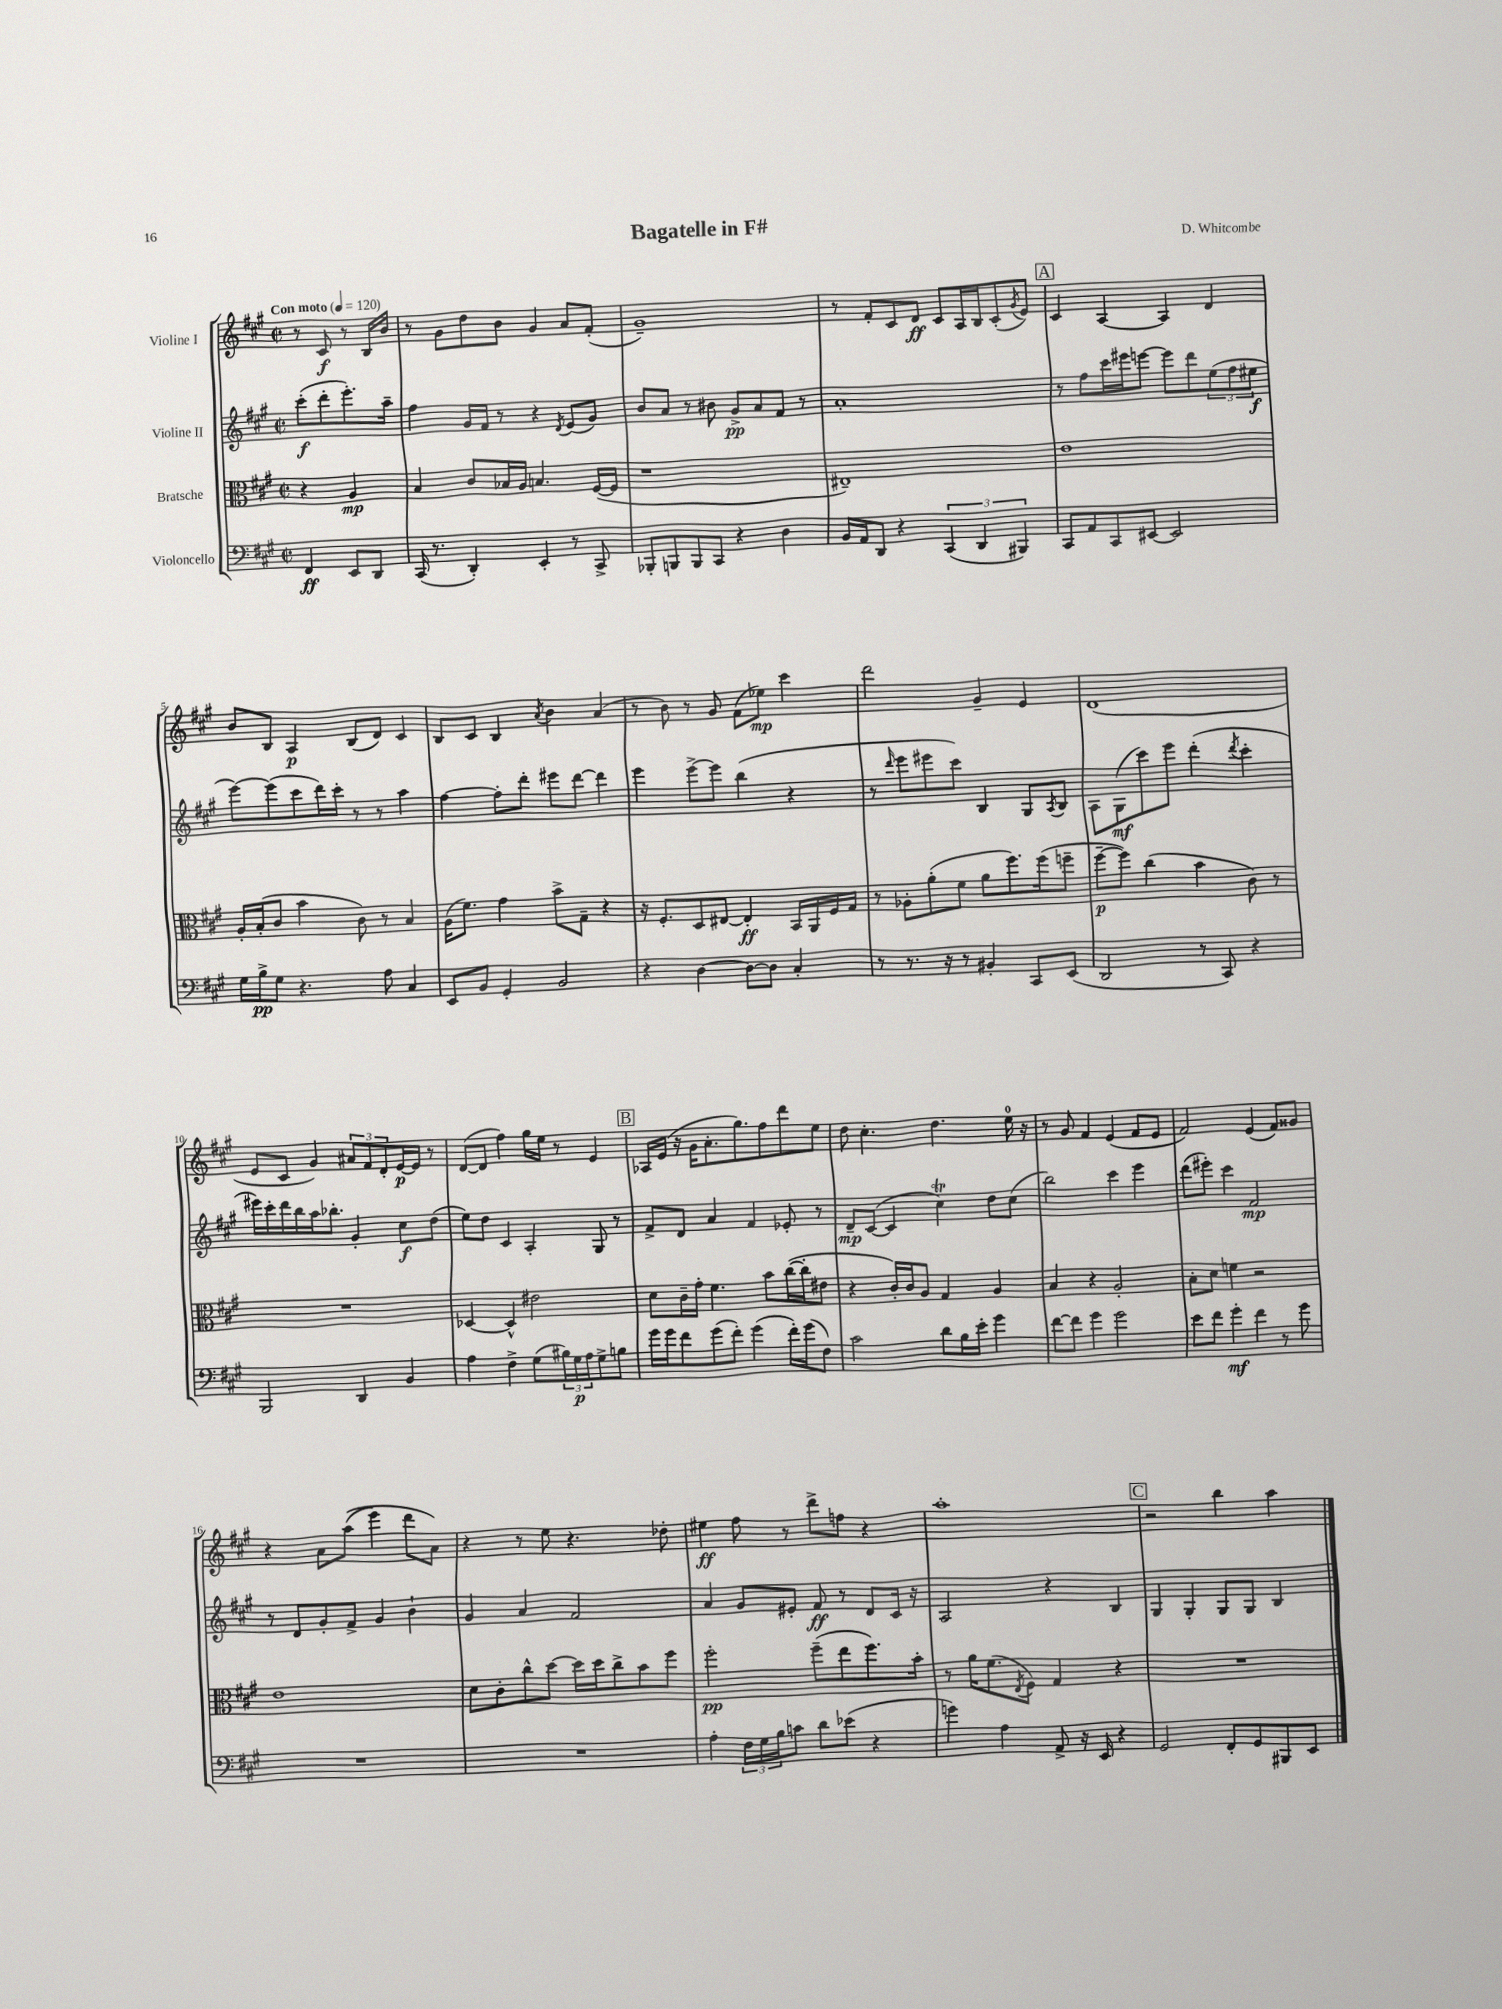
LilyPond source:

\header { title = "Bagatelle in F#" composer = "D. Whitcombe" }
<<
\new StaffGroup <<
\new Staff = "s0" \with { instrumentName = "Violine I" } {
    \clef treble \key a \major \defaultTimeSignature \time 2/2 \partial 2 \tempo "Con moto" 4 = 120
    r8 cis'8\f r8 b16 b'16 |
    r8 gis'8 d''8 b'8 gis'4 a'8 fis'8-.( |
    gis'1--) |
    r8 fis'8-. cis'8 d'8\ff cis'8 a16 b16 cis'8-.( \acciaccatura { gis'8 } e'8) |
    \mark \markup { \box "A" } cis'4 a4~ a4 d'4 |
    b'8 b8 a4\p b8( d'8) cis'4 |
    b8 cis'8 b4 \acciaccatura { a'8 } b'4 a'4( |
    r8 b'8) r8 gis'8 fis'8( ees''8\mp) cis'''4 |
    d'''2 gis'4-- e'4 |
    d'1( |
    e'8 cis'8 gis'4) \tuplet 3/2 { ais'8 fis'8 d'8-. } e'16~\p e'16 r8 |
    d'8~( d'8 fis''4) gis''16 e''16 r8 e'4 |
    \mark \markup { \box "B" } aes16 e'16( r16 gis'16 a'8.-. gis''8.) fis''8 d'''8 e''8 |
    d''8 cis''4.-. d''4. e''16-0 r16 |
    r8 gis'8 fis'4 e'4( fis'8 e'8 |
    fis'2) e'4( fis'8) gisis'8 |
    r4 a'8 a''8(\( e'''4) d'''8 a'8\) |
    r4 r8 e''8 r4. des''8-. |
    eis''4\ff fis''8 r8 d'''8-> f''8 r4 |
    a''1-. |
    \mark \markup { \box "C" } r2 b''4 a''4 \bar "|." |
}
\new Staff = "s1" \with { instrumentName = "Violine II" } {
    \clef treble \key a \major \defaultTimeSignature \time 2/2 \partial 2
    cis'''8-.\f( d'''8-. e'''8.-.) a''16-- |
    fis''4 gis'16 fis'16 r8 r4 \acciaccatura { d'8 } e'8( gis'8) |
    b'8 a'8 r8 bis'8 gis'8->\pp a'8 fis'8 r8 |
    a'1-. |
    \mark \markup { \box "A" } r8 fis''8 cis'''16 eis'''16 e'''8~ e'''8 d'''8 \tuplet 3/2 { e''8( fis''8 eis''8\f } |
    e'''8~) e'''8( cis'''8 d'''16) cis'''16-. r8 r8 a''4 |
    fis''4~ fis''8-. d'''8-. eis'''8 d'''8~ d'''4 |
    e'''4 e'''8~-> e'''8 b''4( r4 |
    r8 \grace { d'''16 } e'''8 eis'''8 cis'''8) b4 gis8 \acciaccatura { a8 } b8 |
    a8 gis8\mf( cis'''8) e'''8 d'''4-.( \acciaccatura { d'''8 } cis'''4-. |
    eis'''16) cis'''16-. d'''16 b''16 a''16 bes''8.-. gis'4-. cis''8\f d''8( |
    e''8) d''8 cis'4 a4-. gis8 r8 |
    \mark \markup { \box "B" } fis'8-> d'8 a'4 fis'4 ees'8-. r8 |
    d'8--\mp cis'8~( cis'4 cis''4\trill) d''8 cis''8( |
    b''2) cis'''4 e'''4 |
    d'''8( eis'''8-.) cis'''4 fis'2\mp |
    r8 d'8 gis'8-. fis'8-> gis'4 b'4-! |
    gis'4 a'4 fis'2 |
    a'4 gis'8 eis'8-. fis'8\ff r8 d'8 cis'16 r16 |
    a2 r4 b4 |
    \mark \markup { \box "C" } gis4 gis4-. gis8 gis8 b4 \bar "|." |
}
\new Staff = "s2" \with { instrumentName = "Bratsche" } {
    \clef alto \key a \major \defaultTimeSignature \time 2/2 \partial 2
    r4 a4\mp |
    b4 cis'8 bes16 a16 b4. fis16~( fis16 |
    r1 |
    eis1--) |
    \mark \markup { \box "A" } e'1 |
    a16-. b16-.( cis'8 b'4 cis'8) r8 b4 |
    a16( fis'8.) gis'4 b'8-> gis8-- r4 |
    r16 fis8.-. d8 eis8~ eis4-.\ff b,16 a,16 fis16 gis16 |
    r8 aes8-. a'8-.( fis'8 a'8 fis''8.) fis''16( f''8-- |
    fis''8~--\p fis''8) cis''4( b'4 cis'8) r8 |
    R1 |
    des4~ des4-^ eis'2 |
    \mark \markup { \box "B" } d'8 cis'16-- gis'16-. fis'4. b'8 cis''16~( cis''16-. eis'8 |
    r4 cis'16-.) cis'16 a8 gis4 a4 |
    b4 r4 a2-. |
    b8-. d'8 f'4 r2 |
    e'1 |
    d'8 cis'8-. cis''8-^ d''8~ d''16 d''16 cis''8-> b'8 fis''8 |
    fis''2-.\pp fis''8--( e''8 fis''8.) b'16-. |
    r8 a'16 fis'8.( \acciaccatura { e8 } fis8) gis4 r4 |
    \mark \markup { \box "C" } R1 \bar "|." |
}
\new Staff = "s3" \with { instrumentName = "Violoncello" } {
    \clef bass \key a \major \defaultTimeSignature \time 2/2 \partial 2
    fis,4\ff e,8 d,8 |
    cis,16( r8. d,4-.) e,4-. r8 cis,8-> |
    bes,,8-. b,,8 b,,8 cis,8 r4 d4 |
    b,16 a,16 d,8 r4 \tuplet 3/2 { cis,4( d,4 bis,,4) } |
    \mark \markup { \box "A" } cis,8 a,8 cis,8 eis,8~ eis,2 |
    gis16 b16->\pp gis8 r4. a8 cis4 |
    e,8 b,8 gis,4-. b,2 |
    r4 d4~ d8~ d8 cis4-. |
    r8 r8. r16 r8 bis,4-. cis,8 e,8( |
    d,2 r8 cis,8) r4 |
    b,,2 d,4 b,4 |
    a4 fis4-> gis8( \tuplet 3/2 { bis16) gis16\p a16 } gis8-> b8 |
    \mark \markup { \box "B" } gis'16 gis'16 fis'8 gis'8( fis'8-.) gis'4( fis'16-.) gis'16( fis8) |
    cis'2 d'8 b16 e'16-. gis'4 |
    fis'8~ fis'8 gis'4 gis'2 |
    e'8 fis'8 gis'4-.\mf fis'4 r8 gis'8 |
    R1 |
    R1 |
    a4-. \tuplet 3/2 { fis16 gis16 b16 } c'8 d'8 ees'8( r4 |
    g'4) a4 a,8-> r16 e,16 r4 |
    \mark \markup { \box "C" } gis,2 fis,8-. gis,8 bis,,8 e,8 \bar "|." |
}
>>
>>
